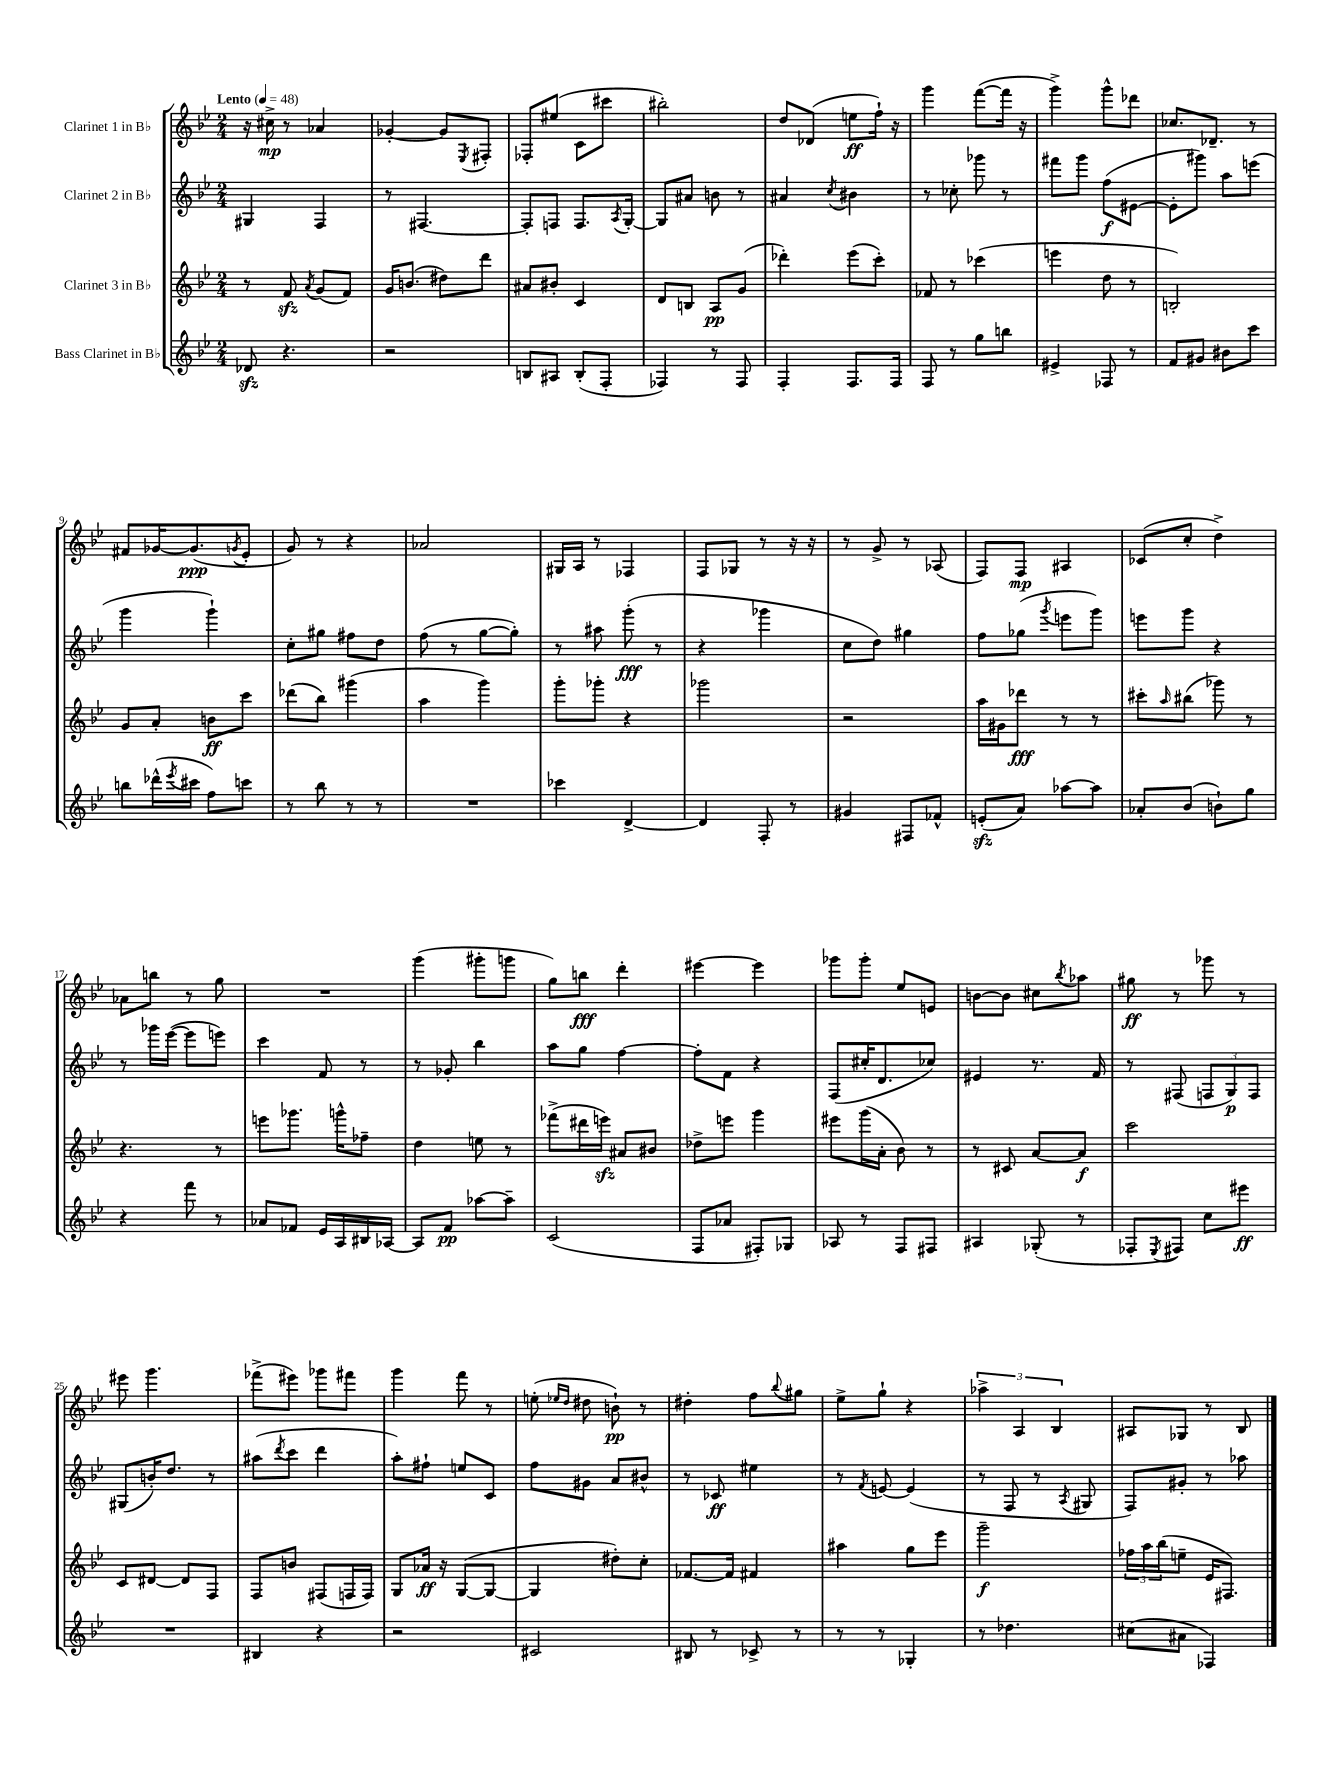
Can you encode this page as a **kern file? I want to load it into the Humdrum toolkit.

**kern	**kern	**kern	**kern
*staff4	*staff3	*staff2	*staff1
*clefG2	*clefG2	*clefG2	*clefG2
*k[b-e-]	*k[b-e-]	*k[b-e-]	*k[b-e-]
*M2/4	*M2/4	*M2/4	*M2/4
*MM48	*MM48	*MM48	*MM48
8d-	8r	4G#	16r
.	.	.	16cc#^
4.r	8f	.	8r
.	8qa	.	.
.	(8g	4F	4a-
.	8f)	.	.
=	=	=	=
2r	16g	8r	[4g-'
.	(8.b	.	.
.	.	[4.F#	.
.	8dd#)	.	8g-]
.	.	.	8qE-
.	8ddd	.	8F#'
=	=	=	=
8B	8a#	8F#']	8F-'
8A#	8b#'	8F	(8ee#
(8B'	4c	8.F	8c
8F'	.	.	8ccc#
.	.	8qA	.
.	.	[16G'	.
=	=	=	=
4F-)	8d	8G]	2bb#')
.	8B	8a#	.
8r	8A	8b	.
8F-	(8g	8r	.
=	=	=	=
4F'	4ddd-')	4a#	8dd
.	.	.	(8d-
.	.	8qcc	.
8.F	(8eee-	4b#	8ee
.	8ccc')	.	16ff`)
16F	.	.	16r
=	=	=	=
8F	8f-	8r	4ggg
8r	8r	8cc-'	.
8gg	(4ccc-	8ggg-	([8fff
8bb	.	8r	16fff]
.	.	.	16r
=	=	=	=
4e#^	4eee	8fff#	4ggg^)
.	.	8ggg	.
8F-	8dd	(8ff	8ggg^^
8r	8r	[8e#	8ddd-
=	=	=	=
8f	2B')	8e#']	8.cc-
8g#	.	8ggg#)	.
.	.	.	8.d-~
8b#	.	8aa	.
8ccc	.	(8eee	8r
=	=	=	=
8bb	8g	4ggg	8f#
(16ddd-^^	8a'	.	[16g-
8qeee-	.	.	.
16ccc#	.	.	(8.g-]
8ff)	8b	4ggg`)	.
.	.	.	8qg
8ccc	8ccc	.	8e-'
=	=	=	=
8r	(8ddd-	8cc'	8g)
8bb-	8bb-)	8gg#	8r
8r	(4ggg#	8ff#	4r
8r	.	8dd	.
=	=	=	=
2r	4aa	(8ff	2a-
.	.	8r	.
.	4ggg)	[8gg	.
.	.	8gg'])	.
=	=	=	=
4ccc-	8ggg'	8r	16G#
.	.	.	16A
.	8ggg-'	8aa#	8r
[4d^	4r	(8ggg'	4F-
.	.	8r	.
=	=	=	=
4d]	2ggg-	4r	8F
.	.	.	8G-
8F'	.	4ggg-	8r
8r	.	.	16r
.	.	.	16r
=	=	=	=
4g#	2r	8cc	8r
.	.	8dd)	8g^
8F#	.	4gg#	8r
8f-^^	.	.	(8A-
=	=	=	=
(8e'	16aa	8ff	8F)
.	16g#	.	.
8a)	8ddd-	(8gg-	8F
.	.	8qggg	.
[8aa-	8r	8eee	4A#
8aa-]	8r	8ggg)	.
=	=	=	=
8a-'	8ccc#'	8eee	(8c-
.	16qqaa	.	.
(8b-	(8bb#	8ggg	8cc'
8b`)	8ggg-)	4r	4dd^)
8gg	8r	.	.
=	=	=	=
4r	4.r	8r	8a-
.	.	16ggg-	8bb
.	.	([16eee-	.
8fff	.	8eee-]	8r
8r	8r	8eee)	8gg
=	=	=	=
8a-	8eee	4ccc	2r
8f-	8.ggg-	.	.
16e-	.	8f	.
16A	16ggg^^	.	.
16B#	8ff-~	8r	.
[16A-	.	.	.
=	=	=	=
8A-]	4dd	8r	(4ggg
8f	.	8g-'	.
[8aa-	8ee	4bb-	8ggg#'
8aa-~]	8r	.	8ggg
=	=	=	=
(2c	(8fff-^	8aa	8gg)
.	16ddd#	8gg	8bb
.	16eee)	.	.
.	8a#	[4ff	4ddd'
.	8b#	.	.
=	=	=	=
8F	8dd-^	8ff']	[4eee#
8a-	8eee	8f	.
8F#')	4ggg	4r	4eee#]
8G-	.	.	.
=	=	=	=
8A-	8eee#	(8F	8ggg-
8r	(16ggg	16cc#'	8ggg-'
.	16a'	8.d	.
8F	8b-)	.	8ee-
8F#	8r	8cc-)	8e
=	=	=	=
4A#	8r	4e#	[8b
.	8c#	.	8b]
(8G-'	[8a	8.r	8cc#
.	.	.	8qbb-
8r	8a]	.	8aa-
.	.	16f	.
=	=	=	=
8F-'	2ccc	8r	8gg#
8qE-	.	.	.
8F#)	.	(8F#	8r
8cc	.	12F	8ggg-
.	.	12G)	.
8eee#	.	.	8r
.	.	12F	.
=	=	=	=
2r	8c	(8G#	8eee#
.	[8d#	16b')	4.ggg
.	.	8.dd	.
.	8d#]	.	.
.	8F	8r	.
=	=	=	=
4B#	8F	(8aa#	(8fff-^
.	.	8qddd	.
.	8b	8ccc	8eee#)
4r	(8F#	4ddd	8ggg-
.	16F	.	8fff#
.	16F)	.	.
=	=	=	=
2r	8G	8aa')	4ggg
.	16a-	8ff#`	.
.	16r	.	.
.	([8G	8ee	8fff
.	8G_	8c	8r
=	=	=	=
2c#	4G]	8ff	(8ee'
.	.	.	16qqee-
.	.	.	16qqdd
.	.	8g#	8dd#
.	8dd#')	8a	8b`)
.	8cc'	8b#^^	8r
=	=	=	=
8B#	[8.f-	8r	4dd#'
8r	.	8c-	.
.	16f-]	.	.
8c-^	4f#	4ee#	8ff
.	.	.	8qqbb-
8r	.	.	8gg#
=	=	=	=
8r	4aa#	8r	8ee-^
.	.	8qf	.
8r	.	[8e	8gg`
4G-'	8gg	(4e]	4r
.	8eee-	.	.
=	=	=	=
8r	2ggg~	8r	6aa-^
4.dd-	.	8F	.
.	.	.	6A
.	.	8r	.
.	.	.	6B-
.	.	8qA	.
.	.	8G#	.
=	=	=	=
(8cc#	24ff-	8F)	8A#
.	24aa	.	.
.	(24bb-	.	.
8a#	8ee~	8g#'	8G-
4F-)	16e-	8r	8r
.	8.F#)	.	.
.	.	8aa-	8B-
==	==	==	==
*-	*-	*-	*-
